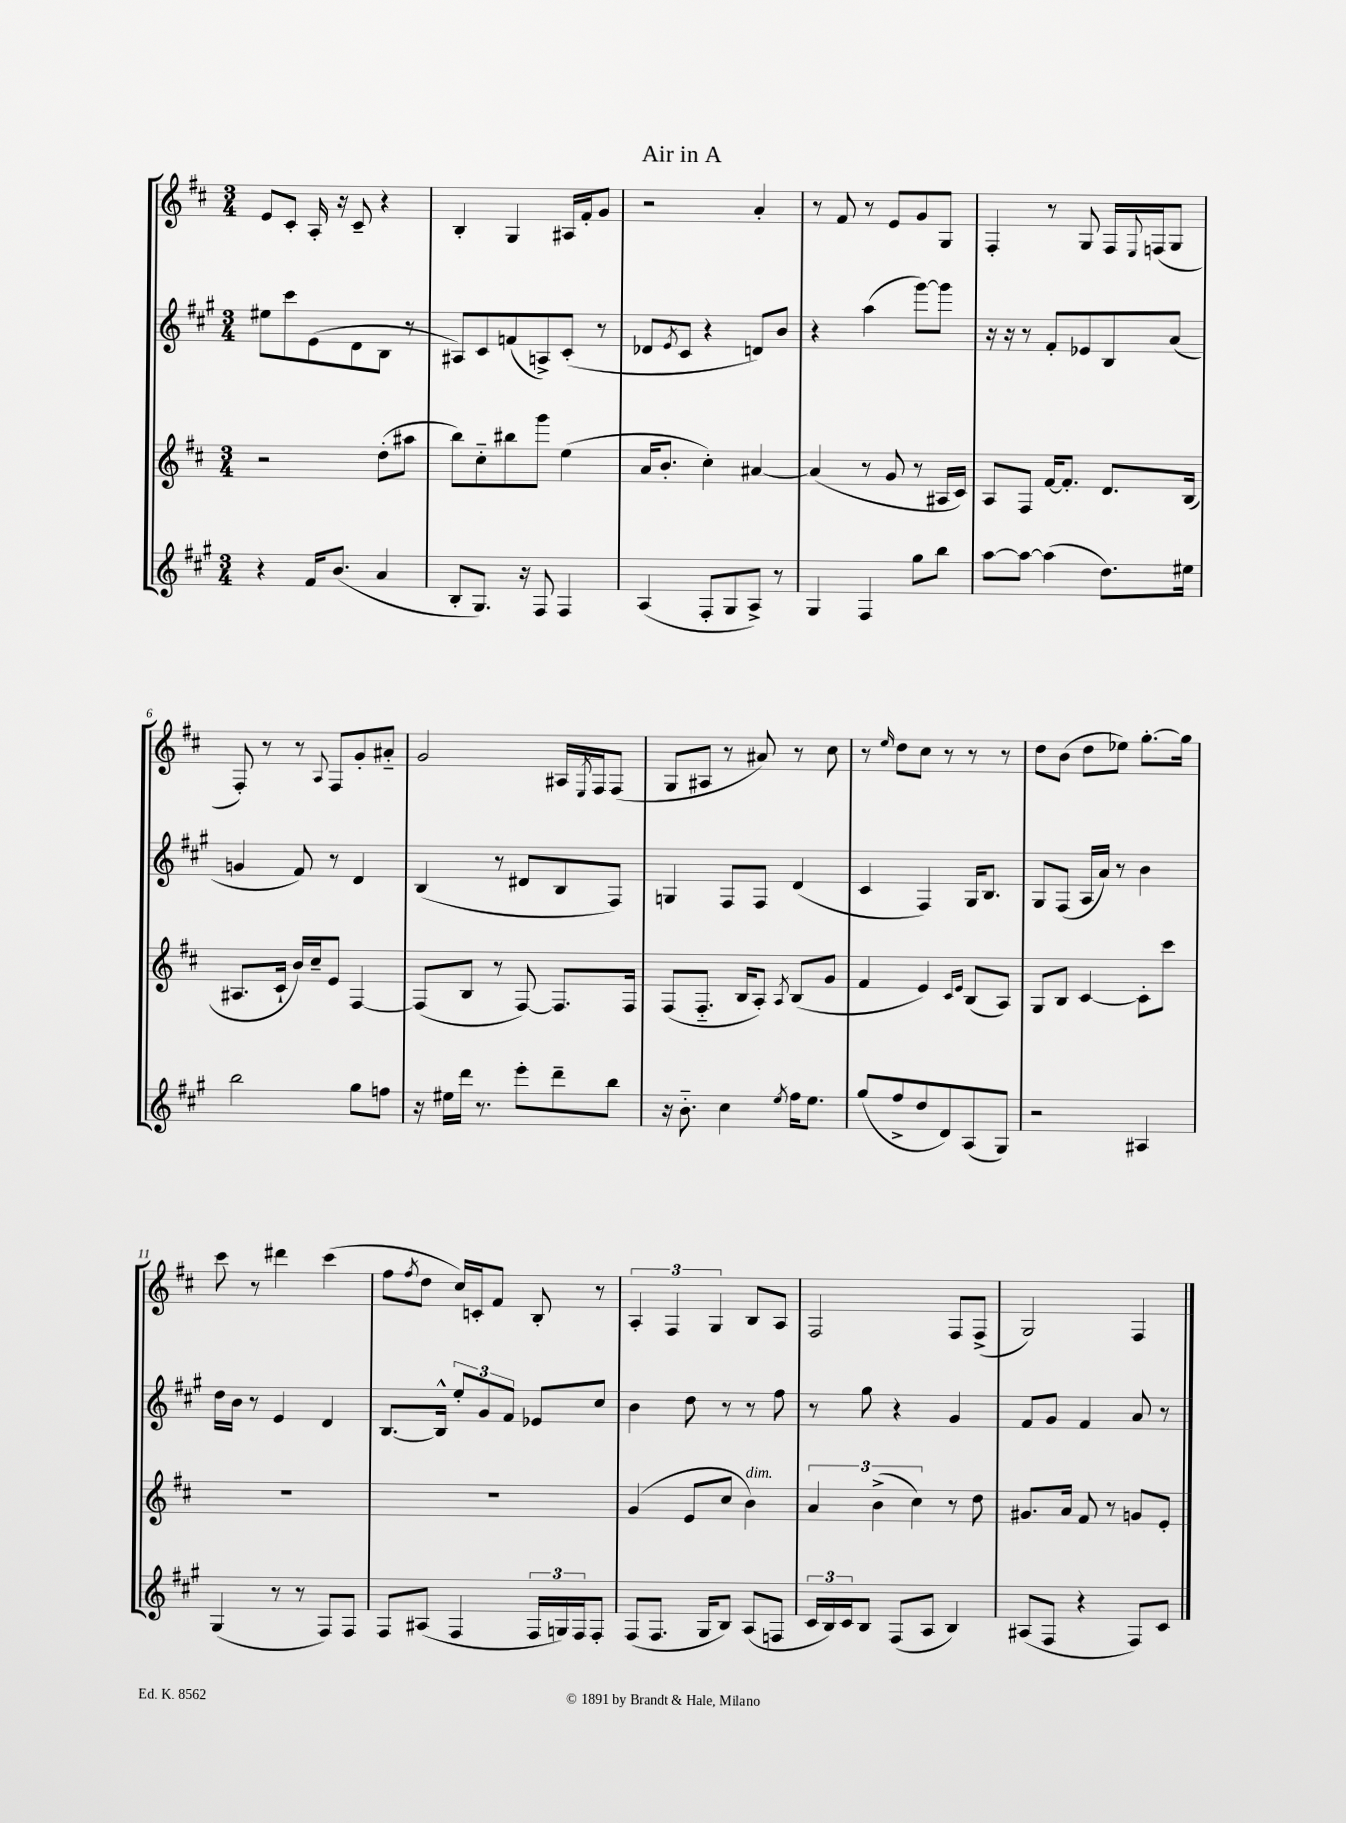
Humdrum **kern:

**kern	**kern	**kern	**kern
*staff4	*staff3	*staff2	*staff1
*clefG2	*clefG2	*clefG2	*clefG2
*k[f#c#g#]	*k[f#c#]	*k[f#c#g#]	*k[f#c#]
*M3/4	*M3/4	*M3/4	*M3/4
4r	2r	8ee#	8e
.	.	8ccc#	8c#'
16f#	.	(8e	16A'
(8.b	.	.	16r
.	.	8d	8c#~
4a	(8dd'	8B	4r
.	8aa#	8r	.
=	=	=	=
8B'	8bb)	8A#)	4B'
8.G#)	8cc#'~	8c#	.
.	8bb#	(8f	4G
16r	.	.	.
8F#	8ggg	8A^)	.
4F#	(4ee	(8c#'	16A#
.	.	.	16f#'
.	.	8r	8g
=	=	=	=
(4A	16a	8d-	2r
.	8.b'	.	.
.	.	8qe	.
.	.	8c#	.
8F#'	4cc#')	4r	.
8G#	.	.	.
8A^)	[4a#	8d)	4a'
8r	.	8b	.
=	=	=	=
4G#	(4a#]	4r	8r
.	.	.	8f#
4F#	8r	(4aa	8r
.	8g	.	8e
8gg#	8r	[8ggg#)	8g
8bb	16A#	8ggg#]	8G
.	16c#)	.	.
=	=	=	=
[8aa	8A	16r	4F#'
.	.	16r	.
8aa_	8F#	8r	.
(4aa]	[16f#	8f#'	8r
.	8.f#']	.	.
.	.	8e-	8G
8.dd)	8.d	8B	16F#
.	.	.	8qqE
.	.	.	(16F
.	.	(8a	8G
16ee#	(16B	.	.
=	=	=	=
2bb	8.A#	4g	8F#')
.	.	.	8r
.	16c#`	.	.
.	16b)	8f#)	8r
.	16cc#~	.	.
.	.	.	8qqA
.	8e	8r	8F#
8gg#	[4F#	4d	8g'
8ff	.	.	8a#'~
=	=	=	=
16r	(8F#]	(4B	2g
16ee#	.	.	.
16ddd	8B	.	.
8.r	.	.	.
.	8r	8r	.
8eee'	[8F#)	8d#	.
8ddd~	8.F#]	8B	16A#
.	.	.	8qE
.	.	.	16F#
8bb	.	8F#)	(8F#
.	16F#	.	.
=	=	=	=
16r	(8F#	4G	8G
8.b'~	.	.	.
.	8.F#'~	.	8A#
4cc#	.	8F#	8r
.	16B	.	.
.	8A')	8F#	8a#)
8qee	8qA	.	.
16ff#	(8B	(4d	8r
8.ee	.	.	.
.	8g	.	8cc#
=	=	=	=
(8gg#	4f#	4c#	8r
.	.	.	16qqee
8ff#^	.	.	8dd
8dd	4e)	4F#)	8cc#
8d)	.	.	8r
.	16qqc#	.	.
.	16qqe	.	.
(8A	(8B	16G#	8r
.	.	8.B	.
8G#)	8A)	.	8r
=	=	=	=
2r	8G	8G#	8dd
.	8B	(8F#	(8b
.	[4c#	16A	8dd
.	.	16a)	.
.	.	8r	8ee-)
4A#	8c#']	4b	[8.gg'
.	8ccc#	.	.
.	.	.	16gg]
=	=	=	=
(4G#	2.r	16dd	8ccc#
.	.	16b	.
.	.	8r	8r
8r	.	4e	4ddd#
8r	.	.	.
8F#)	.	4d	(4ccc#
8F#	.	.	.
=	=	=	=
8F#	2.r	[8.B	8ff#
.	.	.	8qff#
(8A#	.	.	8dd
.	.	16B^^]	.
4F#	.	12ee'	16cc#)
.	.	.	16c'
.	.	12g#	.
.	.	.	8f#
.	.	12f#	.
24F#	.	8e-	8B'
24G)	.	.	.
24F#	.	.	.
8F#'	.	8cc#	8r
=	=	=	=
(8F#	(4g	4b	6A'
8.F#	.	.	.
.	.	.	6F#
.	8e	8dd	.
16G#	.	.	.
.	.	.	6G
8B)	8cc#	8r	.
(8A	4b)	8r	8B
8F	.	8ff#	8A
=	=	=	=
24c#	6a	8r	2F#
24B)	.	.	.
24c#	.	.	.
8B	.	8gg#	.
.	(6b^	.	.
(8F#	.	4r	.
.	6cc#)	.	.
8A	.	.	.
4B)	8r	4g#	8F#
.	8dd	.	(8F#^
=	=	=	=
(8A#	8.g#	8f#	2G)
8F#	.	8g#	.
.	16a	.	.
4r	8f#	4f#	.
.	8r	.	.
8F#)	8g	8a	4F#
8c#	8e'	8r	.
==	==	==	==
*-	*-	*-	*-
